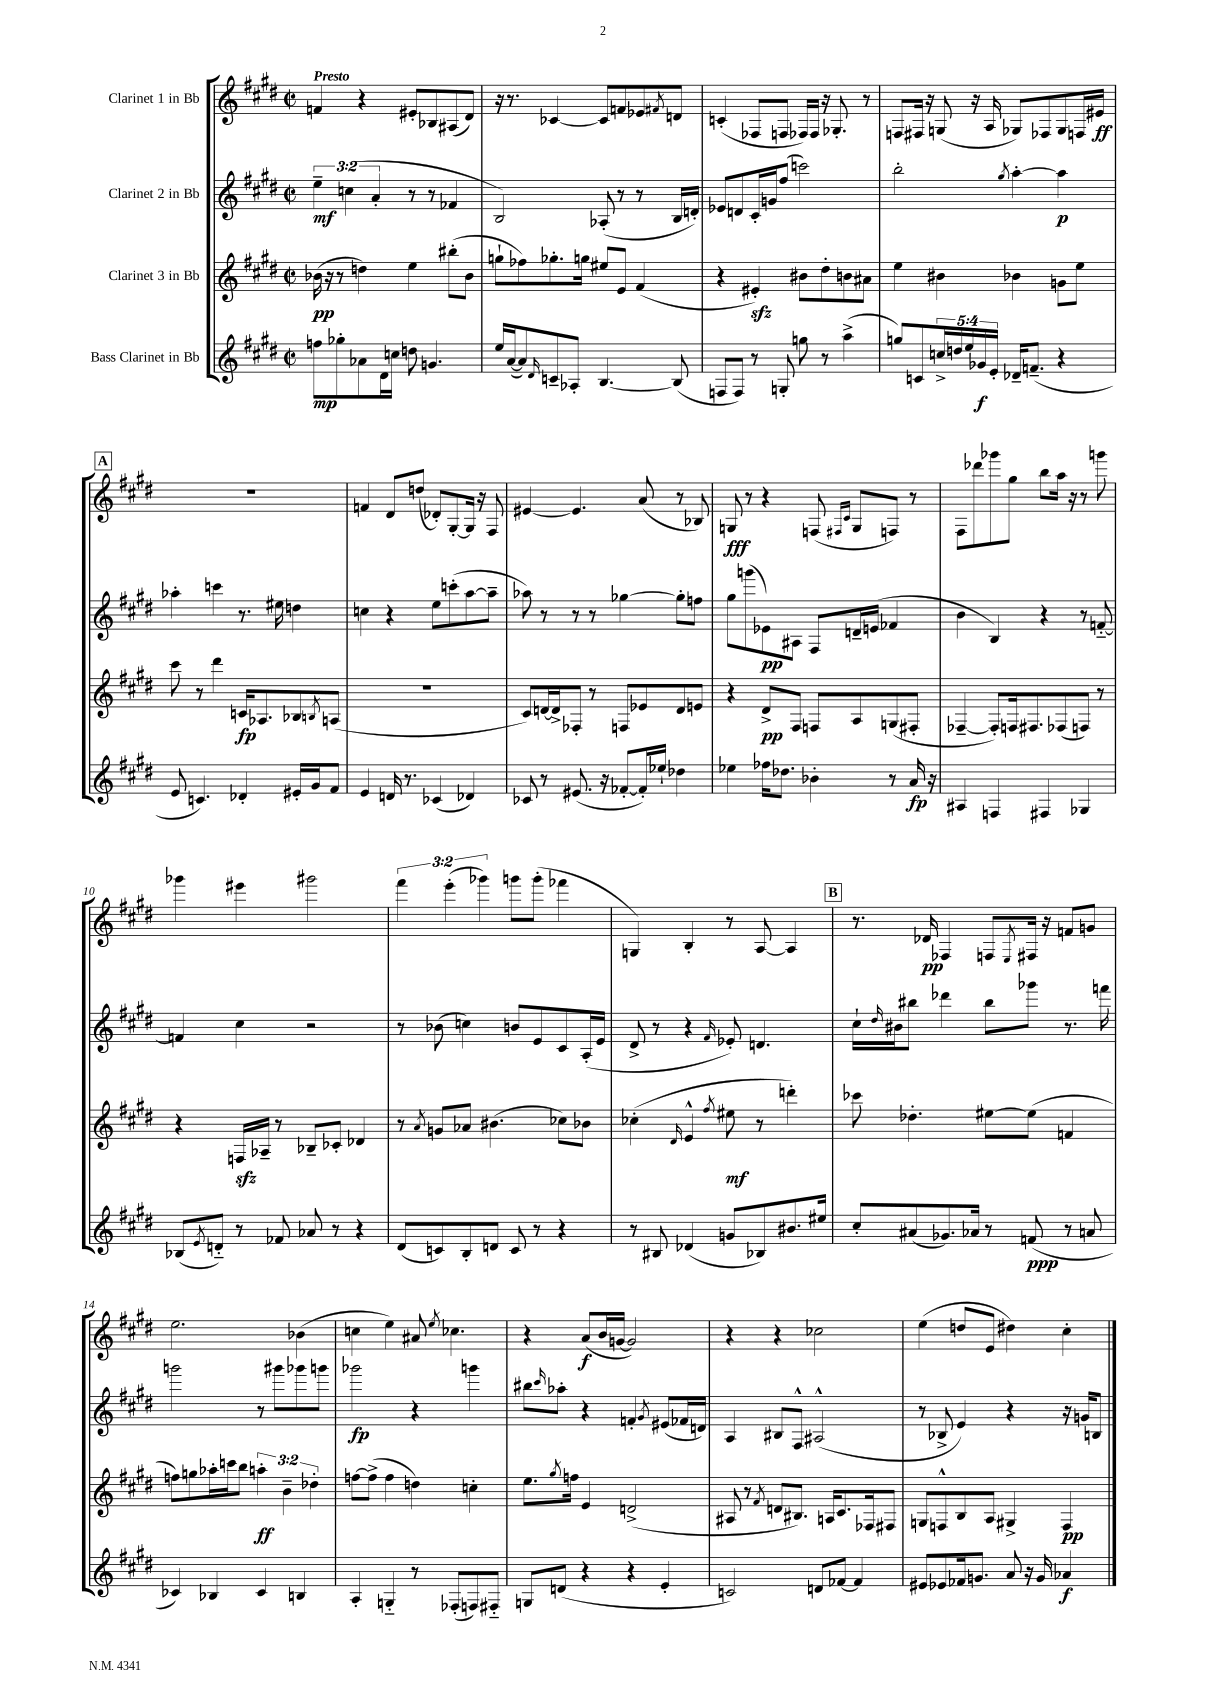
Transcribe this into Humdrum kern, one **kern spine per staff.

**kern	**dynam	**kern	**dynam	**kern	**dynam	**kern	**dynam
*part4	*part4	*part3	*part3	*part2	*part2	*part1	*part1
*staff4	*staff4	*staff3	*staff3	*staff2	*staff2	*staff1	*staff1
*I"Bass Clarinet in Bb	*	*I"Clarinet 3 in Bb	*	*I"Clarinet 2 in Bb	*	*I"Clarinet 1 in Bb	*
*clefG2	*	*clefG2	*	*clefG2	*	*clefG2	*
*k[f#c#g#d#]	*	*k[f#c#g#d#]	*	*k[f#c#g#d#]	*	*k[f#c#g#d#]	*
*M2/2	*	*M2/2	*	*M2/2	*	*M2/2	*
*met(c|)	*	*met(c|)	*	*met(c|)	*	*met(c|)	*
=1	=1	=1	=1	=1	=1	=1	=1
!	!	!	!	!	!	!LO:TX:a:B:t=Presto	!
8ffn\L	mp	(16b-X\	pp	6ee~\	mf	4fn/	.
.	.	16r	.	.	.	.	.
8gg-X'\	.	8r	.	.	.	.	.
.	.	.	.	(6ccn\	.	.	.
8a-X\	.	4ddn\)	.	.	.	4r	.
.	.	.	.	6a'/	.	.	.
16d#\L	.	.	.	.	.	.	.
16ccn\JJ	.	.	.	.	.	.	.
8ddn\	.	4ee\	.	8r	.	8e#X'/L	.
4.gn/	.	.	.	8r	.	8B-X/	.
.	.	(8bb#X'\L	.	4f-X/	.	(8A#X/	.
.	.	8b-\J	.	.	.	8d#/J)	.
=2	=2	=2	=2	=2	=2	=2	=2
16ee/LL	.	8ggn`\L	.	2B/)	.	16r	.
([16a/J	.	.	.	.	.	8.r	.
8a/])	.	8ff-X\)	.	.	.	.	.
16qqd#/	.	.	.	.	.	.	.
8cn~/	.	8.gg-X'\	.	.	.	[4c-X/	.
8A-X'/J	.	.	.	.	.	.	.
.	.	16ggn\Jk	.	.	.	.	.
[4.B/	.	8ee#X/L	.	(8A-X'/	.	8c-/L]	.
.	.	8e/J	.	8r	.	8fn/	.
.	.	(4f#/	.	8r	.	8e-X/	.
.	.	.	.	.	.	8qf#X/	.
(8B/]	.	.	.	16B/LL	.	8dn/J	.
.	.	.	.	16dn'/JJ)	.	.	.
=3	=3	=3	=3	=3	=3	=3	=3
8Fn/L	.	4r	.	8e-X/L	.	(4cn'/	.
8F/J)	.	.	.	8dn/	.	.	.
8r	.	4e#Xzz'/)	.	16c#'/L	.	8F-X/L	.
.	.	.	.	16gn/J	.	.	.
8Gn'/	.	.	.	(8ff#/J	.	8Fn/J	.
8ggn\	.	8b#X\L	.	2cccn\)	.	16F-X/LL)	.
.	.	.	.	.	.	16F-/JJ	.
8r	.	8dd#'\	.	.	.	16r	.
.	.	.	.	.	.	8.G-X'/	.
(4aa^\	.	8bn\	.	.	.	.	.
.	.	8a#X\J	.	.	.	8r	.
=4	=4	=4	=4	=4	=4	=4	=4
8ggn/L)	.	4ee\	.	2bb'\	.	8Fn/L	.
8cn/	.	.	.	.	.	16F#X/Jk	.
.	.	.	.	.	.	16r	.
20ccn^/L	.	4b#X\	.	.	.	(8Gn/	.
20ddn/	.	.	.	.	.	.	.
20ee/	.	.	.	.	.	.	.
.	.	.	.	.	.	16r	.
20g-X/	f	.	.	.	.	.	.
.	.	.	.	.	.	16A/	.
20e'/JJ	.	.	.	.	.	.	.
.	.	.	.	8qgg#/	.	.	.
16d-X~/KL	.	4b-X\	.	[4aa'\	.	8G-X/L)	.
(8.fn~/J	.	.	.	.	.	.	.
.	.	.	.	.	.	8F-X/	.
4r	.	8gn\L	.	4aa\]	p	8G-/	.
.	.	8ee\J	.	.	.	16Fn/L	.
.	.	.	.	.	.	16e#X/JJ	ff
!!LO:LB:g=z
!!LO:REH:place=s1:t=A
=5	=5	=5	=5	=5	=5	=5	=5
8e/	.	8ccc#\	.	4aa-X'\	.	1r	.
4.cn/)	.	8r	.	.	.	.	.
.	.	4ddd#\	.	4cccn\	.	.	.
4d-X'/	.	16cn/KL	fp	8.r	.	.	.
.	.	8.A-X/	.	.	.	.	.
.	.	.	.	16ee#X\	.	.	.
16e#X'/LL	.	8B-X/	.	4ddn\	.	.	.
16g#/J	.	.	.	.	.	.	.
.	.	8qBn/	.	.	.	.	.
8f#/J	.	(8An/J	.	.	.	.	.
=6	=6	=6	=6	=6	=6	=6	=6
4e/	.	1r	.	4ccn\	.	4fn/	.
16dn/	.	.	.	4r	.	8d#/L	.
8.r	.	.	.	.	.	.	.
.	.	.	.	.	.	(8ddn/J	.
(4c-X/	.	.	.	8ee\L	.	8d-X'/L)	.
.	.	.	.	(8cccn'\	.	[8G#'/	.
4d-X/)	.	.	.	[8aa\	.	16G#/Jk]	.
.	.	.	.	.	.	16r	.
.	.	.	.	8aa~\J]	.	8F#/	.
=7	=7	=7	=7	=7	=7	=7	=7
8c-X/	.	8c#/L)	.	8aa-X\)	.	[4e#X/	.
8r	.	[16dn/L	.	8r	.	.	.
.	.	16d^/J]	.	.	.	.	.
(8.e#X/	.	8F-X'/J	.	8r	.	4.e#/]	.
.	.	8r	.	8r	.	.	.
16r	.	.	.	.	.	.	.
[8f-X'/L	.	8Fn/L	.	[4gg-X\	.	.	.
16f-'/L])	.	8e-X/	.	.	.	(8a/	.
16ee-X`/JJ	.	.	.	.	.	.	.
4dd-X\	.	8d/	.	8gg-'\L]	.	8r	.
.	.	8en/J	.	8ffn\J	.	8B-X/)	.
=8	=8	=8	=8	=8	=8	=8	=8
4ee-X\	.	4r	.	8gg#\L	.	8Gn/	fff
.	.	.	.	(8gggn\	.	8r	.
16ff-X\KL	.	8d#^/L	pp	8e-X\)	pp	4r	.
8.dd-X\J	.	.	.	.	.	.	.
.	.	8F#/J	.	8A#X\J	.	.	.
4b-X'\	.	8Fn/L	.	8F#/L	.	(8Fn/	.
.	.	.	.	.	.	16qqF#X/LL	.
.	.	.	.	.	.	16qqc#/JJ	.
.	.	8A/	.	16dn~/L	.	8G/L	.
.	.	.	.	(16en/JJ	.	.	.
8r	.	(8Gn/	.	4f-X/	.	8Fn/J)	.
16a/	fp	8F#X'/J	.	.	.	8r	.
16r	.	.	.	.	.	.	.
=9	=9	=9	=9	=9	=9	=9	=9
4A#X/	.	[4F-X~/	.	4b\	.	8F#\L	.
.	.	.	.	.	.	8ddd-X\	.
4Fn/	.	8F-'/L])	.	4B/)	.	8ggg-X\	.
.	.	16Fn/k	.	.	.	8gg#\J	.
.	.	8.F#X/	.	.	.	.	.
4F#X/	.	.	.	4r	.	8bb\L	.
.	.	(8F-X/	.	.	.	16aa\Jk	.
.	.	.	.	.	.	16r	.
4G-X/	.	8Fn/J)	.	8r	.	8r	.
.	.	8r	.	[8fn/	.	8gggn\	.
!!LO:LB:g=z
=10	=10	=10	=10	=10	=10	=10	=10
(8B-X/L	.	4r	.	4fn/]	.	4ggg-X\	.
8qe/	.	.	.	.	.	.	.
8dn/J)	.	.	.	.	.	.	.
8r	.	16Fnzz/LL	.	4cc#\	.	4eee#X\	.
.	.	16A-X~/JJ	.	.	.	.	.
8f-X/	.	8r	.	.	.	.	.
8a-X/	.	8B-X~/L	.	2r	.	2ggg#X\	.
8r	.	8c-X'/J	.	.	.	.	.
4r	.	4d-X/	.	.	.	.	.
=11	=11	=11	=11	=11	=11	=11	=11
(8d#/L	.	8r	.	8r	.	6fff#\	.
.	.	8qa/	.	.	.	.	.
8cn/)	.	8gn/L	.	(8b-X\	.	.	.
.	.	.	.	.	.	(6eee'\	.
8B'/	.	8a-X/J	.	4ccn\)	.	.	.
.	.	.	.	.	.	6ggg-X\)	.
8dn/J	.	(4.b#X\	.	.	.	.	.
8c/	.	.	.	8bn/L	.	8gggn\L	.
8r	.	.	.	8e/	.	(8ggg'\J	.
4r	.	8cc-X\L)	.	8c#/	.	4fff-X\	.
.	.	8b-X\J	.	(16A'/L	.	.	.
.	.	.	.	16e/JJ	.	.	.
=12	=12	=12	=12	=12	=12	=12	=12
8r	.	(4cc-X'\	.	8d#^/	.	4Gn/)	.
8B#X/	.	.	.	8r	.	.	.
.	.	16qqd#/	.	.	.	.	.
(4d-X/	.	4e^^/	.	4r	.	4B'/	.
.	.	8qff#/	.	16qqf#/	.	.	.
8gn/L	.	8ee#X\	mf	8e-X'/)	.	8r	.
8B-X/)	.	8r	.	4.dn/	.	[8A/	.
8.b#X/	.	4dddn'\)	.	.	.	4A/]	.
16ee#X/Jk	.	.	.	.	.	.	.
!!LO:REH:place=s1:t=B
=13	=13	=13	=13	=13	=13	=13	=13
8cc#'/L	.	8ccc-X\	.	16cc#`\LL	.	8.r	.
.	.	.	.	16qqdd#/	.	.	.
.	.	.	.	16b#X\J	.	.	.
(8a#X/	.	4.dd-X'\	.	8bb#X\J	.	.	.
.	.	.	.	.	.	16d-X/	pp
8.g-X/)	.	.	.	4ddd-X\	.	4F-X/	.
16a-X/Jk	.	.	.	.	.	.	.
8r	.	[8ee#X\L	.	8bb#\L	.	8Fn/L	.
.	.	.	.	.	.	8qE/	.
(8fn/	ppp	(8ee#\J]	.	8ggg-X\J	.	16F#X/Jk	.
.	.	.	.	.	.	16r	.
8r	.	4fn/	.	8.r	.	8fn/L	.
8an/	.	.	.	.	.	8gn/J	.
.	.	.	.	16fffn\	.	.	.
!!LO:LB:g=z
=14	=14	=14	=14	=14	=14	=14	=14
4c-X/)	.	8ffn\L)	.	2gggn\	.	2.ee\	.
.	.	8ggn\	.	.	.	.	.
4B-X/	.	16aa-X'\L	.	.	.	.	.
.	.	16cccn\J	.	.	.	.	.
.	.	8bb\J	.	.	.	.	.
4c-/	.	6aan'\	ff	8r	.	.	.
.	.	.	.	8ggg#X\L	.	.	.
.	.	6b~\	.	.	.	.	.
4Bn/	.	.	.	8ggg-X\	.	(4b-X\	.
.	.	6dd-X'\	.	.	.	.	.
.	.	.	.	8gggn\J	.	.	.
=15	=15	=15	=15	=15	=15	=15	=15
4A'/	.	[8ffn\L	.	2ggg-X\	fp	4ccn\	.
.	.	(8ff^\J]	.	.	.	.	.
4Gn/	.	4ff\	.	.	.	4ee\)	.
8r	.	4ddn\)	.	4r	.	8a#X/	.
.	.	.	.	.	.	8qee/	.
(8F-X'/L	.	.	.	.	.	4.cc-X\	.
8Fn/)	.	4ccn'\	.	4gggn\	.	.	.
8F#X/J	.	.	.	.	.	.	.
=16	=16	=16	=16	=16	=16	=16	=16
8Gn/L	.	8.ee\L	.	8bb#X\L	.	4r	.
.	.	.	.	16qqccc#/	.	.	.
(8dn/J	.	.	.	8aa-X'\J	.	.	.
.	.	8qgg#/	.	.	.	.	.
.	.	16ffn\Jk	.	.	.	.	.
4r	.	4e/	.	4r	.	(8a/L	f
.	.	.	.	.	.	16b/L	.
.	.	.	.	.	.	[16gn/JJ	.
4r	.	(2dn^/	.	4fn'/	.	2g/])	.
.	.	.	.	8qg#/	.	.	.
4e'/	.	.	.	(8e#X/L	.	.	.
.	.	.	.	16f-X/L	.	.	.
.	.	.	.	16dn/JJ)	.	.	.
=17	=17	=17	=17	=17	=17	=17	=17
2cn/)	.	8A#X/	.	4A/	.	4r	.
.	.	8r	.	.	.	.	.
.	.	8qf#/	.	.	.	.	.
.	.	8dn/L	.	8B#X/L	.	4r	.
.	.	8.B#X/J)	.	8F#^^/J	.	.	.
8dn/L	.	.	.	(2A#X^^/	.	2cc-X\	.
.	.	16An/KL	.	.	.	.	.
[8f-X/J	.	8.c#/	.	.	.	.	.
4f-/]	.	.	.	.	.	.	.
.	.	16F-X/k	.	.	.	.	.
.	.	8F#X/J	.	.	.	.	.
=18	=18	=18	=18	=18	=18	=18	=18
8e#X/L	.	8Gn/L	.	8r	.	(4ee\	.
8e-X/	.	8Fn^^/	.	8B-X^/	.	.	.
16f-X/k	.	8B/	.	4e/)	.	8ddn/L	.
8.gn/J	.	.	.	.	.	.	.
.	.	8A/J	.	.	.	8e/J	.
8a/	.	4G#X^/	.	4r	.	4dd#X\)	.
16r	.	.	.	.	.	.	.
16g/	.	.	.	.	.	.	.
4a-X/	f	4F/	pp	16r	.	4cc#'\	.
.	.	.	.	16gn/KL	.	.	.
.	.	.	.	8Bn/J	.	.	.
==	==	==	==	==	==	==	==
*-	*-	*-	*-	*-	*-	*-	*-
